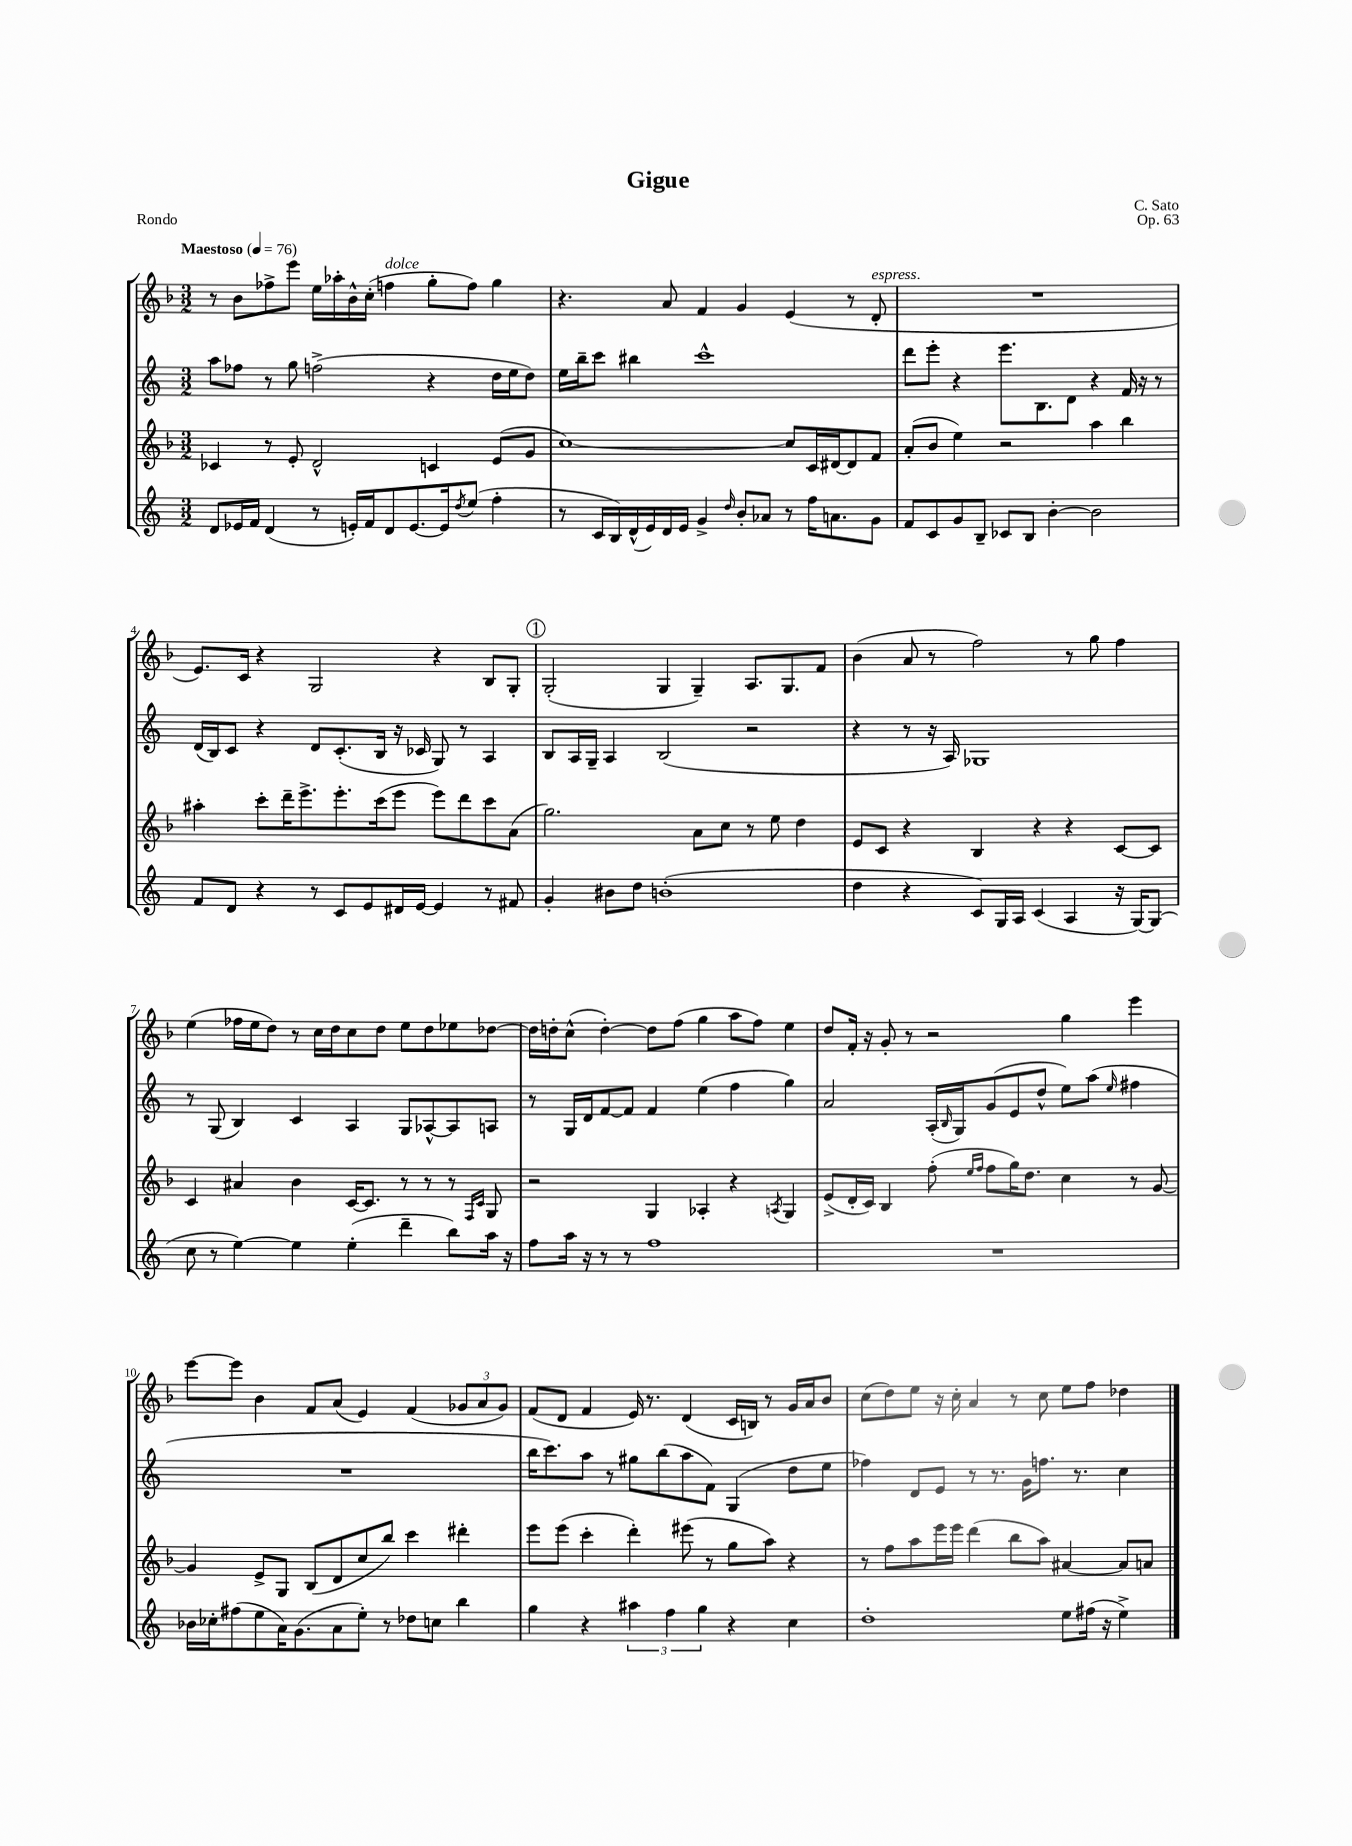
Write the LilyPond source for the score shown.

\header { title = "Gigue" composer = "C. Sato" opus = "Op. 63" piece = "Rondo" }
<<
\new StaffGroup <<
\new Staff = "s0" {
    \clef treble \key f \major \numericTimeSignature \time 3/2 \tempo "Maestoso" 4 = 76
    r8 bes'8 fes''8-> e'''8 e''16 aes''16-. bes'16-^ c''16-.( f''4^\markup { \italic "dolce" } g''8-. f''8) g''4 |
    r4. a'8 f'4 g'4 e'4( r8 d'8-.^\markup { \italic "espress." } |
    R1. |
    e'8.) c'16 r4 g2 r4 bes8 g8-. |
    \mark \markup { \circle "1" } g2-.( g4 g4--) a8. g8. f'8 |
    bes'4( a'8 r8 f''2) r8 g''8 f''4 |
    e''4( fes''16 e''16 d''8) r8 c''16 d''16 c''8 d''8 e''8 d''8 ees''8 des''8~ |
    des''16 d''16-. c''8-^( d''4~-.) d''8 f''8( g''4 a''8 f''8) e''4 |
    d''8 f'16-. r16 g'8-. r8 r2 g''4 e'''4 |
    e'''8~ e'''8 bes'4 f'8 a'8( e'4) f'4( \tuplet 3/2 { ges'8 a'8 ges'8) } |
    f'8( d'8 f'4 e'16) r8. d'4( c'16 b16) r8 g'16 a'16 bes'8 |
    c''8( d''8) e''8 r16 c''16-. a'4 r8 c''8 e''8 f''8 des''4 \bar "|." |
}
\new Staff = "s1" {
    \clef treble \key c \major \numericTimeSignature \time 3/2
    a''8 fes''8 r8 g''8 f''2->( r4 d''16 e''16 d''8) |
    e''16 b''16-- c'''8 bis''4 c'''1-^ |
    d'''8 e'''8-. r4 e'''8. b8. d'8 r4 f'16 r16 r8 |
    d'16( b16) c'8 r4 d'8 c'8.-.( b16 r16 ces'16 g8) r8 a4 |
    \mark \markup { \circle "1" } b8 a16 g16-- a4 b2( r2 |
    r4 r8 r16 a16) ges1 |
    r8 g8( b4) c'4 a4 g8 aes8~-^ aes8 a8 |
    r8 g16 d'16 f'8~ f'8 f'4 e''4( f''4 g''4) |
    a'2 a16-.( \grace { b16 } g16) g'8( e'8 d''8-^ e''8) a''8( \grace { e''16 } fis''4 |
    R1. |
    b''16 c'''8.) a''8 r8 gis''8 b''8( a''8 f'8) g4( d''8 e''8 |
    fes''4) d'8 e'8 r8 r8. g'16 f''8. r8. c''4 \bar "|." |
}
\new Staff = "s2" {
    \clef treble \key f \major \numericTimeSignature \time 3/2
    ces'4 r8 e'8-. d'2-^ c'4 e'8( g'8 |
    c''1~) c''8 c'16 dis'16~ dis'8 f'8 |
    a'8-.( bes'8 e''4) r2 a''4 bes''4 |
    ais''4-. c'''8-. d'''16-- e'''8.-> e'''8.-. c'''16( e'''8 e'''8) d'''8 c'''8 a'8( |
    \mark \markup { \circle "1" } g''2.) a'8 c''8 r8 e''8 d''4 |
    e'8 c'8 r4 bes4 r4 r4 c'8~ c'8 |
    c'4 ais'4 bes'4 c'16~ c'8. r8 r8 r8 \grace { f16 c'16 } g8 |
    r2 g4 aes4-. r4 \acciaccatura { a8 } g4 |
    e'8->( d'16-. c'16) bes4 f''8-.( \grace { e''16 f''16 } f''8 g''16) d''8. c''4 r8 g'8~ |
    g'4 e'8-> g8 bes8( d'8 c''8 bes''8) c'''4 dis'''4-. |
    e'''8 e'''8( c'''4-. d'''4-.) eis'''8( r8 g''8 a''8) r4 |
    r8 f''8 a''8 e'''16 e'''16 d'''4( bes''8 a''8) ais'4~ ais'8 a'8 \bar "|." |
}
\new Staff = "s3" {
    \clef treble \key c \major \numericTimeSignature \time 3/2
    d'8 ees'16 f'16 d'4( r8 e'16-.) f'16 d'8 e'8.~ e'16 \acciaccatura { d''8 } e''8( f''4-. |
    r8 c'16 b16) d'16-^( e'16) d'16 e'16 g'4-> \grace { d''16 } b'8-. aes'8 r8 f''16 a'8. g'8 |
    f'8 c'8 g'8 b8-- ces'8 b8 b'4~-. b'2 |
    f'8 d'8 r4 r8 c'8 e'8 dis'16 e'16~ e'4 r8 fis'8 |
    \mark \markup { \circle "1" } g'4-. bis'8 d''8 b'1-.( |
    d''4 r4 c'8) g16 a16 c'4( a4 r16 g16~) g8( |
    c''8 r8 e''4~) e''4 e''4-.( d'''4-- b''8) a''16 r16 |
    f''8 a''16 r16 r8 r8 f''1 |
    R1. |
    bes'16 ces''16-. fis''8( e''8 a'16) g'8.( a'8 e''8-.) r8 des''8 c''8 b''4 |
    g''4 r4 \tuplet 3/2 { ais''4 f''4 g''4 } r4 c''4 |
    d''1-. e''8 fis''16( r16 e''4->) \bar "|." |
}
>>
>>
